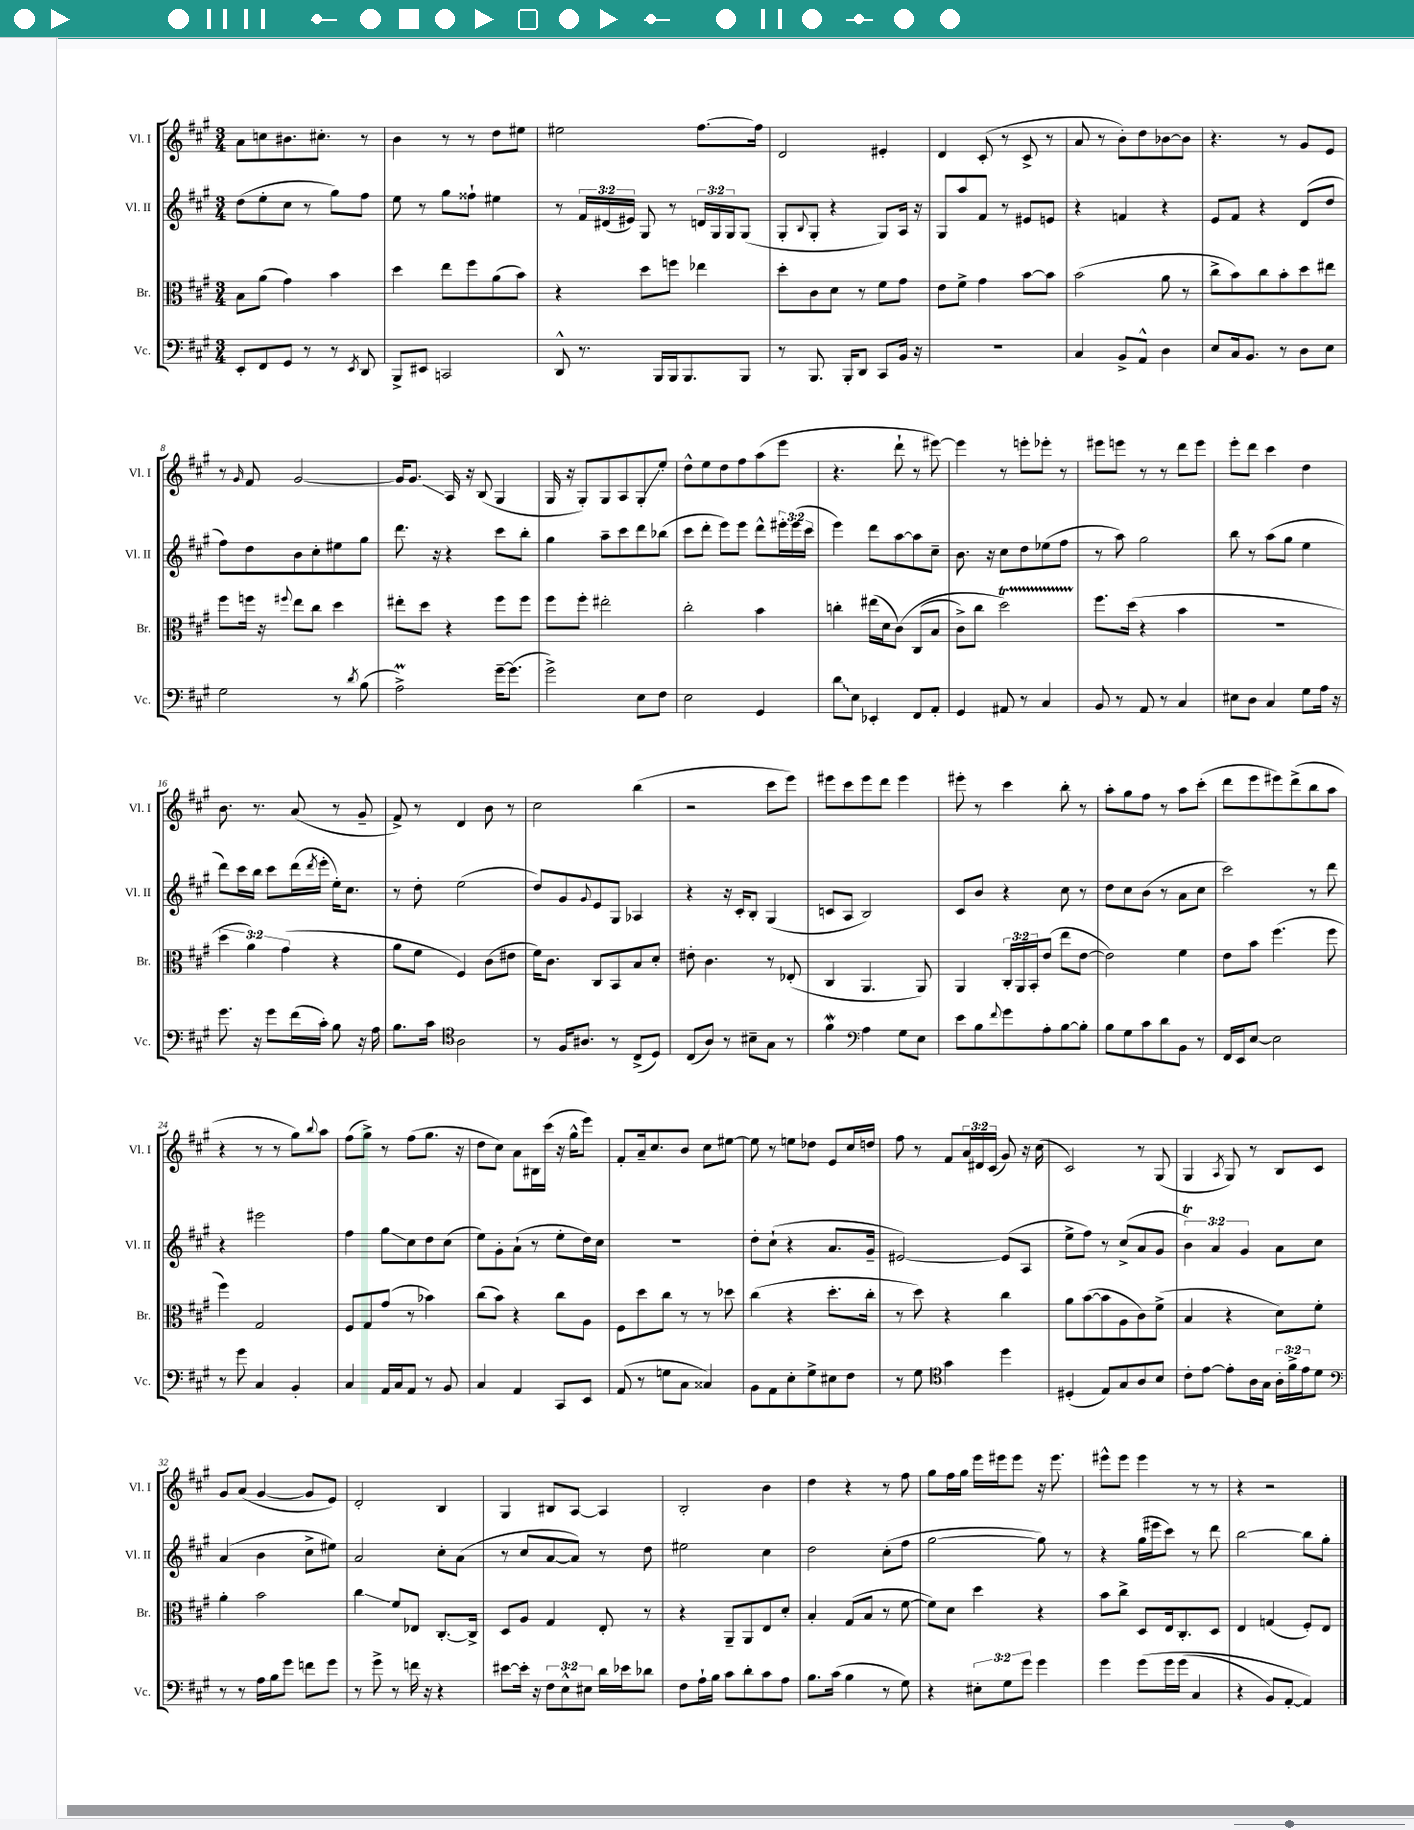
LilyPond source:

<<
\new StaffGroup <<
\new Staff = "s0" \with { instrumentName = "Vl. I" shortInstrumentName = "Vl. I" } {
    \clef treble \key a \major \numericTimeSignature \time 3/4 \override Staff.TupletNumber.text = #tuplet-number::calc-fraction-text
    a'8 c''8 bis'8. cis''8.-. r8 |
    b'4 r8 r8 d''8 eis''8 |
    eis''2 fis''8.~ fis''16 |
    d'2 eis'4-. |
    d'4 cis'8-.( r8 cis'8-> r8 |
    a'8 r8 b'8-.) d''8 bes'8~ bes'8 |
    r4. r8 gis'8 e'8 |
    r8 \grace { gis'16 } fis'8 gis'2~ |
    gis'16 gis'8.\glissando a16 r16 b8( gis4 |
    gis16 r16 gis8-.) gis8 a8 gis8-.\glissando e''8-. |
    d''8-^ e''8 d''8 fis''8 a''8( e'''8 |
    r4. d'''8-! r8 eis'''8~) |
    eis'''4 r8 e'''8-. ees'''8-. r8 |
    eis'''8 e'''8 r8 r8 d'''8 e'''8 |
    e'''8-. d'''8 cis'''4 d''4 |
    b'8. r8. a'8( r8 gis'8-- |
    fis'8->) r8 d'4 b'8 r8 |
    cis''2 b''4( |
    r2 cis'''8 e'''8) |
    eis'''8 cis'''8 eis'''8 d'''8 eis'''4 |
    eis'''8-. r8 cis'''4 b''8-. r8 |
    a''8-. gis''8 fis''8 r8 a''8 cis'''8-.( |
    d'''8 e'''8 eis'''8) d'''8->( b''8 a''8 |
    r4 r8 r8 gis''8) \appoggiatura { b''8 } a''8 |
    fis''8( gis''8->) r8 fis''8( gis''8. r16 |
    d''8 cis''8) a'8 bis16 cis'''16( r16 gis''16-^ e'''8) |
    fis'8-. a'16-- cis''8. b'8 cis''8 eis''8~ |
    eis''8 r8 e''8 des''8 e'8 cis''16 d''16 |
    fis''8 r8 fis'8 \tuplet 3/2 { a'16 dis'16 cis'16( } gis'8) r16 cis''16( |
    cis'2) r8 gis8( |
    gis4 \acciaccatura { a8 } gis8) r8 b8 cis'8 |
    gis'8 a'8( gis'4~ gis'8 e'8) |
    d'2-. b4 |
    gis4 bis8 a8~ a4 |
    b2-. b'4 |
    d''4 r4 r8 fis''8 |
    gis''8 fis''16 gis''16 e'''16 eis'''16 eis'''8 r16 eis'''8. |
    eis'''8-^ eis'''8 eis'''4 r8 r8 |
    r4 r2 \bar "|." |
}
\new Staff = "s1" \with { instrumentName = "Vl. II" shortInstrumentName = "Vl. II" } {
    \clef treble \key a \major \numericTimeSignature \time 3/4 \override Staff.TupletNumber.text = #tuplet-number::calc-fraction-text
    d''8( e''8-. cis''8 r8 gis''8) fis''8 |
    e''8 r8 gis''8 fisis''8-! eis''4 |
    r8 \tuplet 3/2 { fis'16 dis'16( eis'16) } gis8 r8 \tuplet 3/2 { d'16 gis16 gis16 } gis8( |
    gis8-. \appoggiatura { b8 } gis8-. r4 gis8) a16 r16 |
    gis8 a''8 fis'8 r8 eis'8 e'8 |
    r4 f'4 r4 |
    e'8 fis'8 r4 d'8( d''8 |
    fis''8) d''8 b'8 cis''8-. eis''8 gis''8 |
    d'''8. r16 r4 cis'''8 b''8-. |
    gis''4 a''8-- cis'''8 d'''8 bes''8( |
    cis'''8 d'''8-. e'''8) e'''8 d'''8-^ \tuplet 3/2 { eis'''16-. eis'''16( cis'''16 } |
    e'''4) d'''8 a''8~ a''8 cis''8-- |
    b'8. r16 cis''8 d''8 ees''8( fis''8 |
    r8 a''8) gis''2 |
    b''8 r8 a''8( gis''8 e''4 |
    d'''8) cis'''16 b''16 cis'''8 d'''16( \acciaccatura { d'''8 } e'''16-. e''16-.) cis''8. |
    r8 d''8-. e''2( |
    d''8) gis'8 \appoggiatura { gis'8 } e'8 gis8 aes4 |
    r4 r16 cis'16-. b8-. gis4( |
    c'8 a8 b2) |
    cis'8 b'8 r4 cis''8 r8 |
    d''8 cis''8 b'8( r8 a'8 cis''8 |
    cis'''2) r8 d'''8 |
    r4 eis'''2 |
    fis''4 gis''8\glissando cis''8 d''8 cis''8( |
    e''8) gis'8-. a'8-!( r8 e''8-. d''16) cis''16 |
    R2. |
    d''8-. cis''8-!( r4 a'8. gis'16-- |
    eis'2~) eis'8( a8 |
    e''8-> fis''8) r8 cis''8->( a'8 gis'8 |
    \tuplet 3/2 { b'4\trill) a'4 gis'4 } a'8 cis''8 |
    a'4( b'4 cis''8-> eis''8) |
    a'2 cis''8-. a'8( |
    r8 cis''8 a'8~ a'8) r8 d''8 |
    eis''2 cis''4 |
    d''2 cis''8-.( fis''8 |
    gis''2~ gis''8) r8 |
    r4 gis''16( eis'''16 cis'''8) r8 d'''8 |
    b''2~ b''8 gis''8-. \bar "|." |
}
\new Staff = "s2" \with { instrumentName = "Br." shortInstrumentName = "Br." } {
    \clef alto \key a \major \numericTimeSignature \time 3/4 \override Staff.TupletNumber.text = #tuplet-number::calc-fraction-text
    b8 a'8( gis'4) b'4 |
    d''4 e''8 fis''8 a'8( b'8) |
    r4 d''8 f''8 ees''4 |
    d''8-. cis'8 d'8 r8 fis'8 gis'8 |
    e'8 fis'8-> gis'4 b'8~ b'8 |
    b'2( a'8 r8 |
    cis''8-> b'8) cis''8 b'8-. d''8 eis''8 |
    fis''8 f''16 r16 \appoggiatura { fis''8 } e''8 cis''8 d''4 |
    eis''8-. d''8 r4 fis''8 fis''8 |
    fis''8 fis''8-. eis''2-. |
    cis''2-. b'4 |
    c''4-. eis''16( d'16 cis'8)\( cis8( b8 |
    cis'8->) cis''8 d''2\startTrillSpan\) |
    fis''8.\stopTrillSpan d''16( r4 b'4 |
    R2. |
    \tuplet 3/2 { d''4 a'4) gis'4( } r4 |
    a'8 fis'8 fis4) cis'8( eis'8 |
    fis'16) cis'8. cis8 b,8 b8 d'8-. |
    eis'8-. cis'4. r8 ees8-.( |
    cis4 a,4. a,8) |
    a,4 \tuplet 3/2 { cis16-. a,16 b,16-. } e'8( e''8 e'8~ |
    e'2) fis'4 |
    e'8 b'8 fis''4.( fis''8 |
    fis''4) gis2 |
    fis8 gis8 gis'8( r8 bes'4) |
    cis''8( b'8) r4 cis''8 a8 |
    fis8 d''8 cis''8 r8 r8 des''8 |
    cis''4( r4 d''8.-. cis''16-. |
    r8 d''8) r4 cis''4 |
    a'8 b'8~( b'8 a8 cis'8) fis'8->( |
    b4 r4 d'8) fis'8-. |
    a'4-. b'2 |
    cis''4\glissando fis'8 ees8 cis8.~-. cis16-> |
    d8 a8 gis4 e8-. r8 |
    r4 a,8-- a,8 e8 d'8-. |
    b4-. gis8( b8 r8 fis'8~ |
    fis'8) d'8 d''4 r4 |
    b'8 cis''8-> d8 e16 cis8.-. d8 |
    e4 g4( fis8-.) e8 \bar "|." |
}
\new Staff = "s3" \with { instrumentName = "Vc." shortInstrumentName = "Vc." } {
    \clef bass \key a \major \numericTimeSignature \time 3/4 \override Staff.TupletNumber.text = #tuplet-number::calc-fraction-text
    e,8-. fis,8 gis,8 r8 r8 \acciaccatura { e,8 } d,8 |
    b,,8-> eis,8 c,2 |
    d,8-^ r8. b,,16 b,,16 b,,8. b,,8 |
    r8 b,,8. b,,16-. d,8 cis,8 b,16 r16 |
    R2. |
    cis4 b,8-> a,8-^ d4 |
    e8 cis16 b,8. r8 d8 e8 |
    gis2 r8 \acciaccatura { d'8 } b8( |
    a2->\prall) gis'16~-- gis'8.( |
    gis'2->) e8 fis8 |
    e2 gis,4 |
    \once \override Glissando.style = #'zigzag d'8\glissando e8 ees,4-. fis,8 a,8-. |
    gis,4 ais,8 r8 cis4 |
    b,8 r8 a,8 r8 cis4 |
    eis8 d8 cis4 gis8 a16 r16 |
    gis'8. r16 gis'8 fis'16( cis'16-.) b8 r16 a16 |
    b8. cis'16 \clef tenor a2 |
    r8 fis16 ais8. r8 cis8->( d8) |
    cis8( a8) r8 bis8-- gis8 r8 |
    fis'4\mordent \clef bass a4 gis8 e8 |
    e'8 b8 \appoggiatura { fis'8 } gis'8 a8-. b8~ b8-. |
    b8 gis8 cis'8 d'8 b,8 r8 |
    fis,16 e,16 e8~ e2 |
    r8 gis'8 cis4 b,4-. |
    cis4 a,16 cis16 a,8 r8 b,8 |
    cis4 a,4 cis,8 e,8 |
    a,8( r8 g8 cis8 cisis4) |
    b,8 a,8 e8-. gis8-> eis8 fis8 |
    r8 gis8 \clef tenor gis'4 d''4 |
    dis4-.( e8) gis8 a8 b8 |
    cis'8-. e'8~ e'8-. a16 gis16 \tuplet 3/2 { a16-. fis'16-> e'16 } d'8 |
    \clef bass r8 r8 a16 b16 gis'8 f'8 gis'8 |
    r8 gis'8-> r8 f'16 r16 r4 |
    eis'8~ eis'16-. r16 \tuplet 3/2 { fis8 e8-^ eis8 } d'16 ees'16 des'8 |
    fis8 a16-! b16 cis'8 d'8-. cis'8 a8 |
    b8. cis'16( b4 r8 gis8) |
    r4 \tuplet 3/2 { eis8-. gis8 gis'8 } gis'4 |
    gis'4 gis'8\( gis'16 gis'16( cis4 |
    r4 b,8) a,8~-. a,4\) \bar "|." |
}
>>
>>
